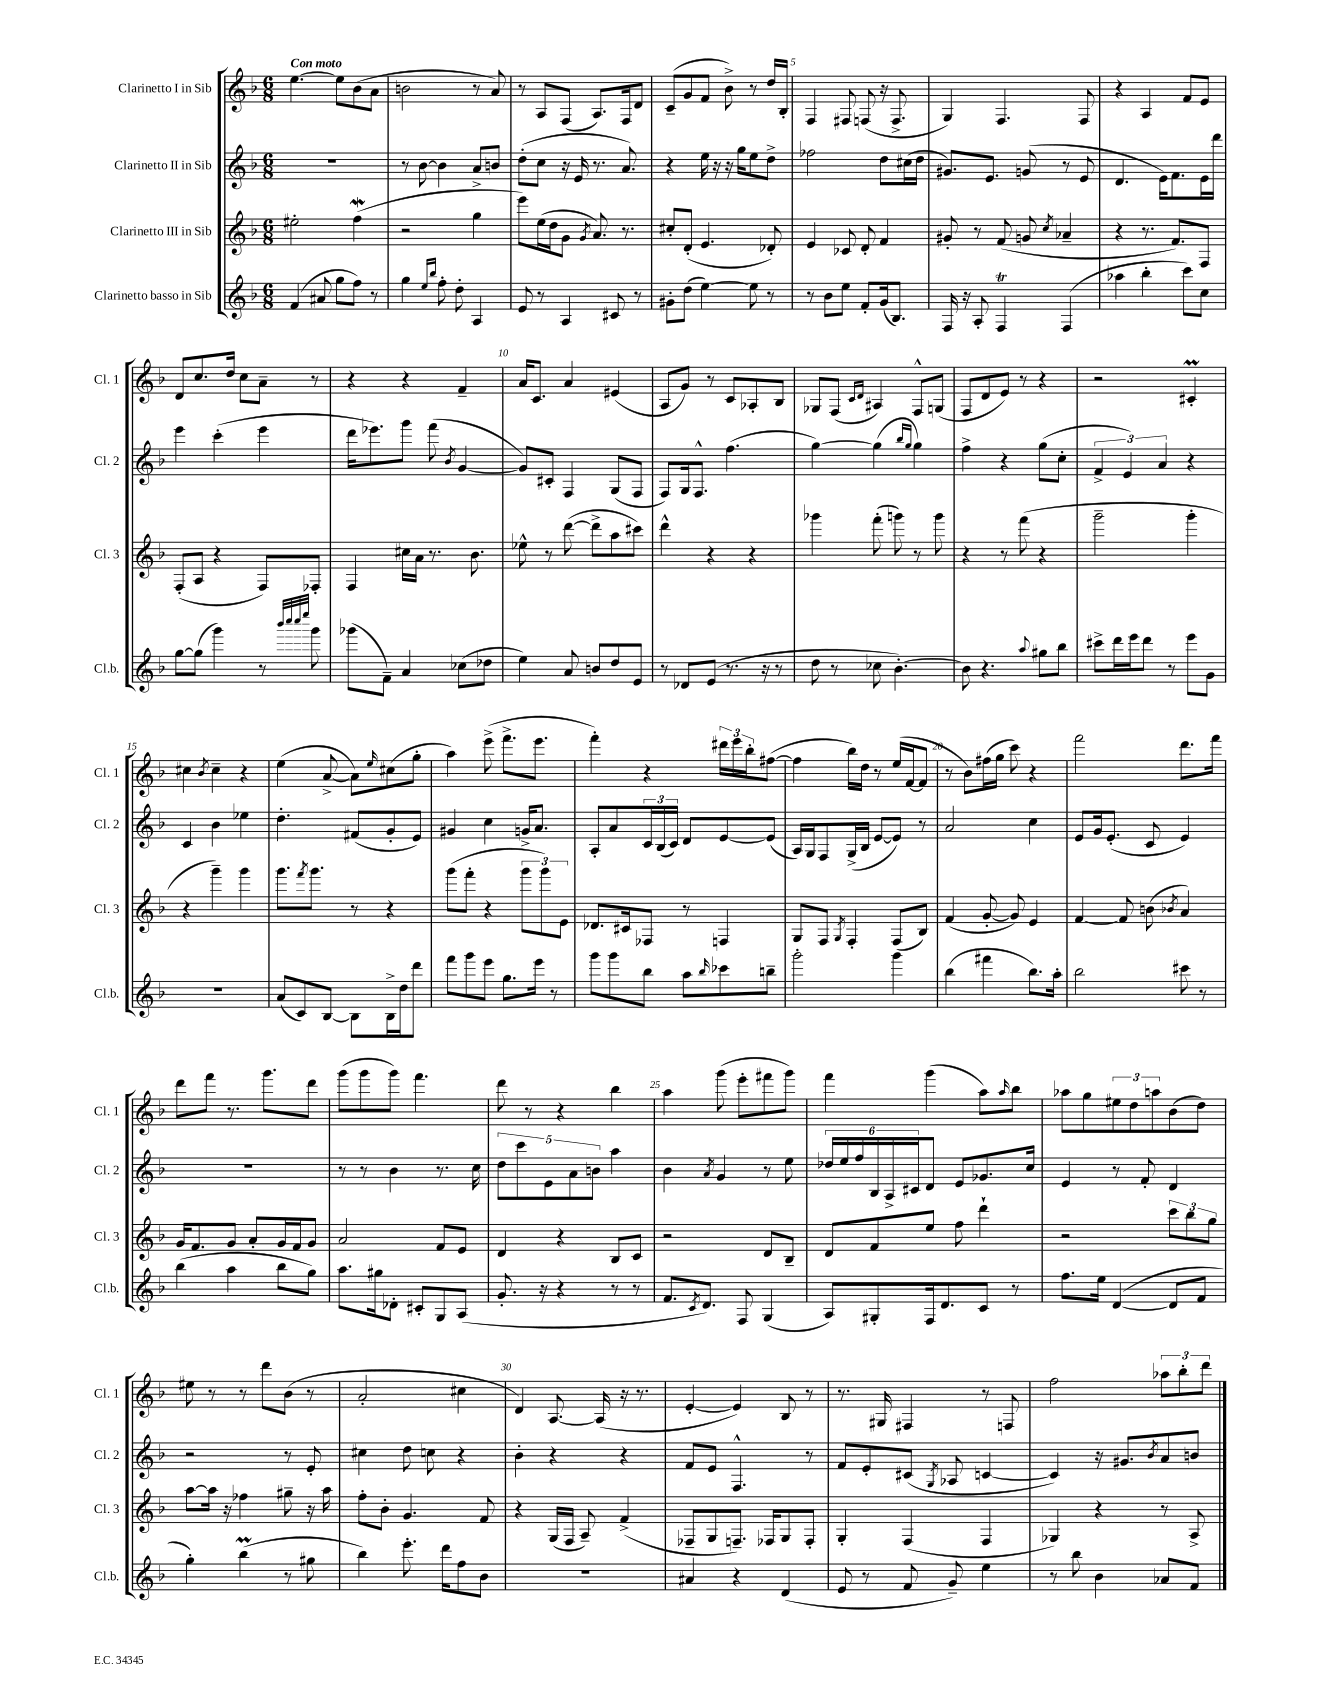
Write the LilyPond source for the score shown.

<<
\new StaffGroup <<
\new Staff = "s0" \with { instrumentName = "Clarinetto I in Sib" shortInstrumentName = "Cl. 1" } {
    \clef treble \key f \major \numericTimeSignature \time 6/8 \tempo "Con moto"
    e''4.~ e''8 bes'8( a'8 |
    b'2 r8 a'8) |
    r8 a8 f8( a8.) f16 d'8 |
    c'8--( g'8 f'8 bes'8->) r8 d''16 bes16-. |
    f4 fis8 f8( r16 f8.-> |
    g4) f4. f8 |
    r4 a4 f'8 e'8 |
    d'8 c''8. d''16 c''8 a'8-- r8 |
    r4 r4 f'4-- |
    a'16 c'8. a'4 eis'4( |
    a8 g'8) r8 c'8 aes8-. bes8 |
    ges8 f8( \grace { c'16 d'16 } ais4) f8-^ g8( |
    f8 d'8 e'8) r8 r4 |
    r2 cis'4-.\prall |
    cis''4 \acciaccatura { bes'8 } cis''4-- r4 |
    e''4( a'8~-> a'8) \grace { e''16 } cis''8( g''8-. |
    a''4) e'''8->( f'''8.-> e'''8. |
    f'''4-.) r4 \tuplet 3/2 { dis'''16 e'''16 bes''16-. } fis''8~( |
    fis''4 bes''16) d''16 r8 e''16( f'16~ f'8 |
    r8 bes'8) fis''16( g''16 c'''8) r4 |
    f'''2 d'''8. f'''16 |
    d'''8 f'''8 r8. g'''8. d'''8 |
    g'''8( g'''8 g'''8) f'''4. |
    d'''8 r8 r4 bes''4 |
    a''4 g'''8( e'''8-. fis'''8 g'''8) |
    f'''4 g'''4( a''8) \grace { a''16 } bes''8 |
    aes''8 g''8 \tuplet 3/2 { eis''8 d''8 a''8 } bes'8( d''8) |
    eis''8 r8 r8 d'''8 bes'8( r8 |
    a'2-. cis''4 |
    d'4) a8.~ a16( r16 r8. |
    e'4~-. e'4) bes8 r8 |
    r8. gis16 fis4 r8 f8 |
    f''2 \tuplet 3/2 { aes''8 bes''8-. d'''8 } \bar "|." |
}
\new Staff = "s1" \with { instrumentName = "Clarinetto II in Sib" shortInstrumentName = "Cl. 2" } {
    \clef treble \key f \major \numericTimeSignature \time 6/8
    R2. |
    r8 bes'8~ bes'4 a'8-> b'8 |
    d''8-.( c''8 r16 e'16 r8. a'8.) |
    r4 e''16 r16 r16 g''16 e''8 d''8-> |
    fes''2 d''8 cis''16( d''16 |
    gis'8.) e'8. g'8( r8 e'8 |
    d'4. e'16) f'8. e'16 d'''16 |
    e'''4 c'''4-.( e'''4 |
    d'''16 ees'''8.) g'''8 f'''8( \acciaccatura { bes'8 } g'4~ |
    g'8) cis'8-. f4 g8( f8 |
    f8) g16 f8.-^ f''4.( |
    g''4~) g''4( \grace { bes''16 g''16 } g''4) |
    f''4-> r4 g''8( c''8-. |
    \tuplet 3/2 { f'4-> e'4) a'4 } r4 |
    c'4 bes'4 ees''4 |
    d''4.-. fis'8( g'8-. e'8) |
    gis'4 c''4 g'16-> a'8. |
    a8-. a'8 \tuplet 3/2 { c'16 bes16( c'16) } d'8 e'8~ e'8( |
    a16) g16 f8 g16->( bes16 e'8~ e'8) r8 |
    a'2 c''4 |
    e'8 g'16 e'8.-.( c'8 e'4) |
    R2. |
    r8 r8 bes'4 r8. c''16 |
    \tuplet 5/4 { d''8 c'''8 e'8 a'8 b'8 } a''4 |
    bes'4 \acciaccatura { a'8 } g'4 r8 e''8 |
    \tuplet 6/4 { des''16 e''16 f''16 bes16 a16-> cis'16 } d'8 e'8 ges'8. c''16 |
    e'4 r8 f'8-. d'4 |
    r2 r8 e'8-. |
    cis''4 d''8 c''8 r4 |
    bes'4-. r4 r4 |
    f'8 e'8 f4.-^ r8 |
    f'8 e'8-. cis'8( \acciaccatura { g8 } aes8 c'4~ |
    c'4) r16 gis'8. \acciaccatura { bes'8 } a'8 b'8 \bar "|." |
}
\new Staff = "s2" \with { instrumentName = "Clarinetto III in Sib" shortInstrumentName = "Cl. 3" } {
    \clef treble \key f \major \numericTimeSignature \time 6/8
    eis''2-. f''4\mordent( |
    r2 g''4 |
    e'''8) e''16( d''16 g'8 \acciaccatura { g'8 } a'8.) r8. |
    cis''8-. d'8-.( e'4. des'8-.) |
    e'4 ces'8 d'8-. f'4 |
    gis'8-. r8 f'8( g'8 \acciaccatura { c''8 } aes'4-- |
    r4 r8. f'8.) f8 |
    f8-.( a8 r4 f8) fes8-. |
    f4 cis''16 a'16 r8. bes'8. |
    ees''8-^ r8 d'''8~( d'''8-> a''8 cis'''8) |
    d'''4-^ r4 r4 |
    ges'''4 f'''8-.( g'''8) r8 g'''8 |
    r4 r8 f'''8( r4 |
    g'''2-- g'''4-. |
    r4 g'''4--) g'''4 |
    g'''8. \acciaccatura { f'''8 } g'''8. r8 r4 |
    g'''8( f'''8-. r4 \tuplet 3/2 { g'''8 g'''8) e'8 } |
    des'8. cis'16 fes8 r8 f4 |
    g8 f8 \acciaccatura { g8 } f4-. f8( bes8) |
    f'4( g'8~-. g'8) e'4 |
    f'4~ f'8 b'8( \acciaccatura { bes'8 } a'4) |
    g'16 f'8. g'8 a'8-. g'16 f'16 g'8 |
    a'2 f'8 e'8 |
    d'4 r4 bes8 c'8 |
    r2 d'8 bes8-- |
    d'8 f'8 e''8 f''8 d'''4-! |
    r2 \tuplet 3/2 { c'''8 bes''8 g''8 } |
    a''8~ a''16 r16 fes''4 gis''8-- r16 a''16 |
    f''8-. bes'8-. g'4. f'8 |
    r4 g16( f16 a8--) f'4->( |
    fes8-- g8 f8.--) fes16 g8 fes8-. |
    g4-. f4( f4 |
    ges4) r4 r8 a8-> \bar "|." |
}
\new Staff = "s3" \with { instrumentName = "Clarinetto basso in Sib" shortInstrumentName = "Cl.b." } {
    \clef treble \key f \major \numericTimeSignature \time 6/8
    f'4( ais'8 g''8 f''8) r8 |
    g''4 \grace { e''16 bes''16 } f''8-. d''8-. a4 |
    e'8 r8 a4 cis'8 r8 |
    gis'8-. d''8( e''4~) e''8 r8 |
    r8 bes'8 e''8 f'8-. g'16( bes8.) |
    f16 r16 a8-. f4\trill f4( |
    aes''4 bes''4-. c'''8) c''8 |
    g''8~ g''8( g'''4) r8 \grace { bes'''32 c''''32 c''''32 e''''32 } g'''8 |
    ges'''8( f'8--) a'4 ces''8( des''8 |
    e''4) a'8 b'8 d''8 e'8 |
    r8 des'8 e'8( r8. r16 r8 |
    d''8 r8 ces''8 bes'4.~-.) |
    bes'8 r4. \appoggiatura { a''8 } gis''8 bes''8 |
    cis'''8-> d'''16 e'''16 d'''8 r8 e'''8 g'8 |
    R2. |
    a'8( c'8) bes8~ bes8 bes16-> d''16 d'''8 |
    f'''8 g'''8 e'''8 g''8. e'''16 r8 |
    g'''8 g'''8 bes''8 a''8 \grace { bes''16 } ces'''8 b''8-- |
    g'''2-. g'''4 |
    bes''4( fis'''4 bes''8.) a''16-. |
    bes''2 cis'''8 r8 |
    bes''4( a''4 bes''8 g''8) |
    a''8. gis''16 des'8-. cis'8-. g8 a8( |
    g'8.-. r16 r4 r8 r8 |
    f'8. \acciaccatura { c'8 } d'8.) f8 g4( |
    a8) gis8-. f16 d'8. c'8 r8 |
    f''8. e''16 d'4~( d'8 f'8 |
    g''4-.) bes''4\prall( r8 gis''8 |
    bes''4) e'''8.-. d'''16 f''8 bes'8 |
    R2. |
    ais'4 r4 d'4( |
    e'8 r8 f'8 g'8--) e''4 |
    r8 bes''8 bes'4 aes'8 f'8 \bar "|." |
}
>>
>>
\layout { \context { \Score \override BarNumber.break-visibility = ##(#f #t #t) barNumberVisibility = #(every-nth-bar-number-visible 5) } }
